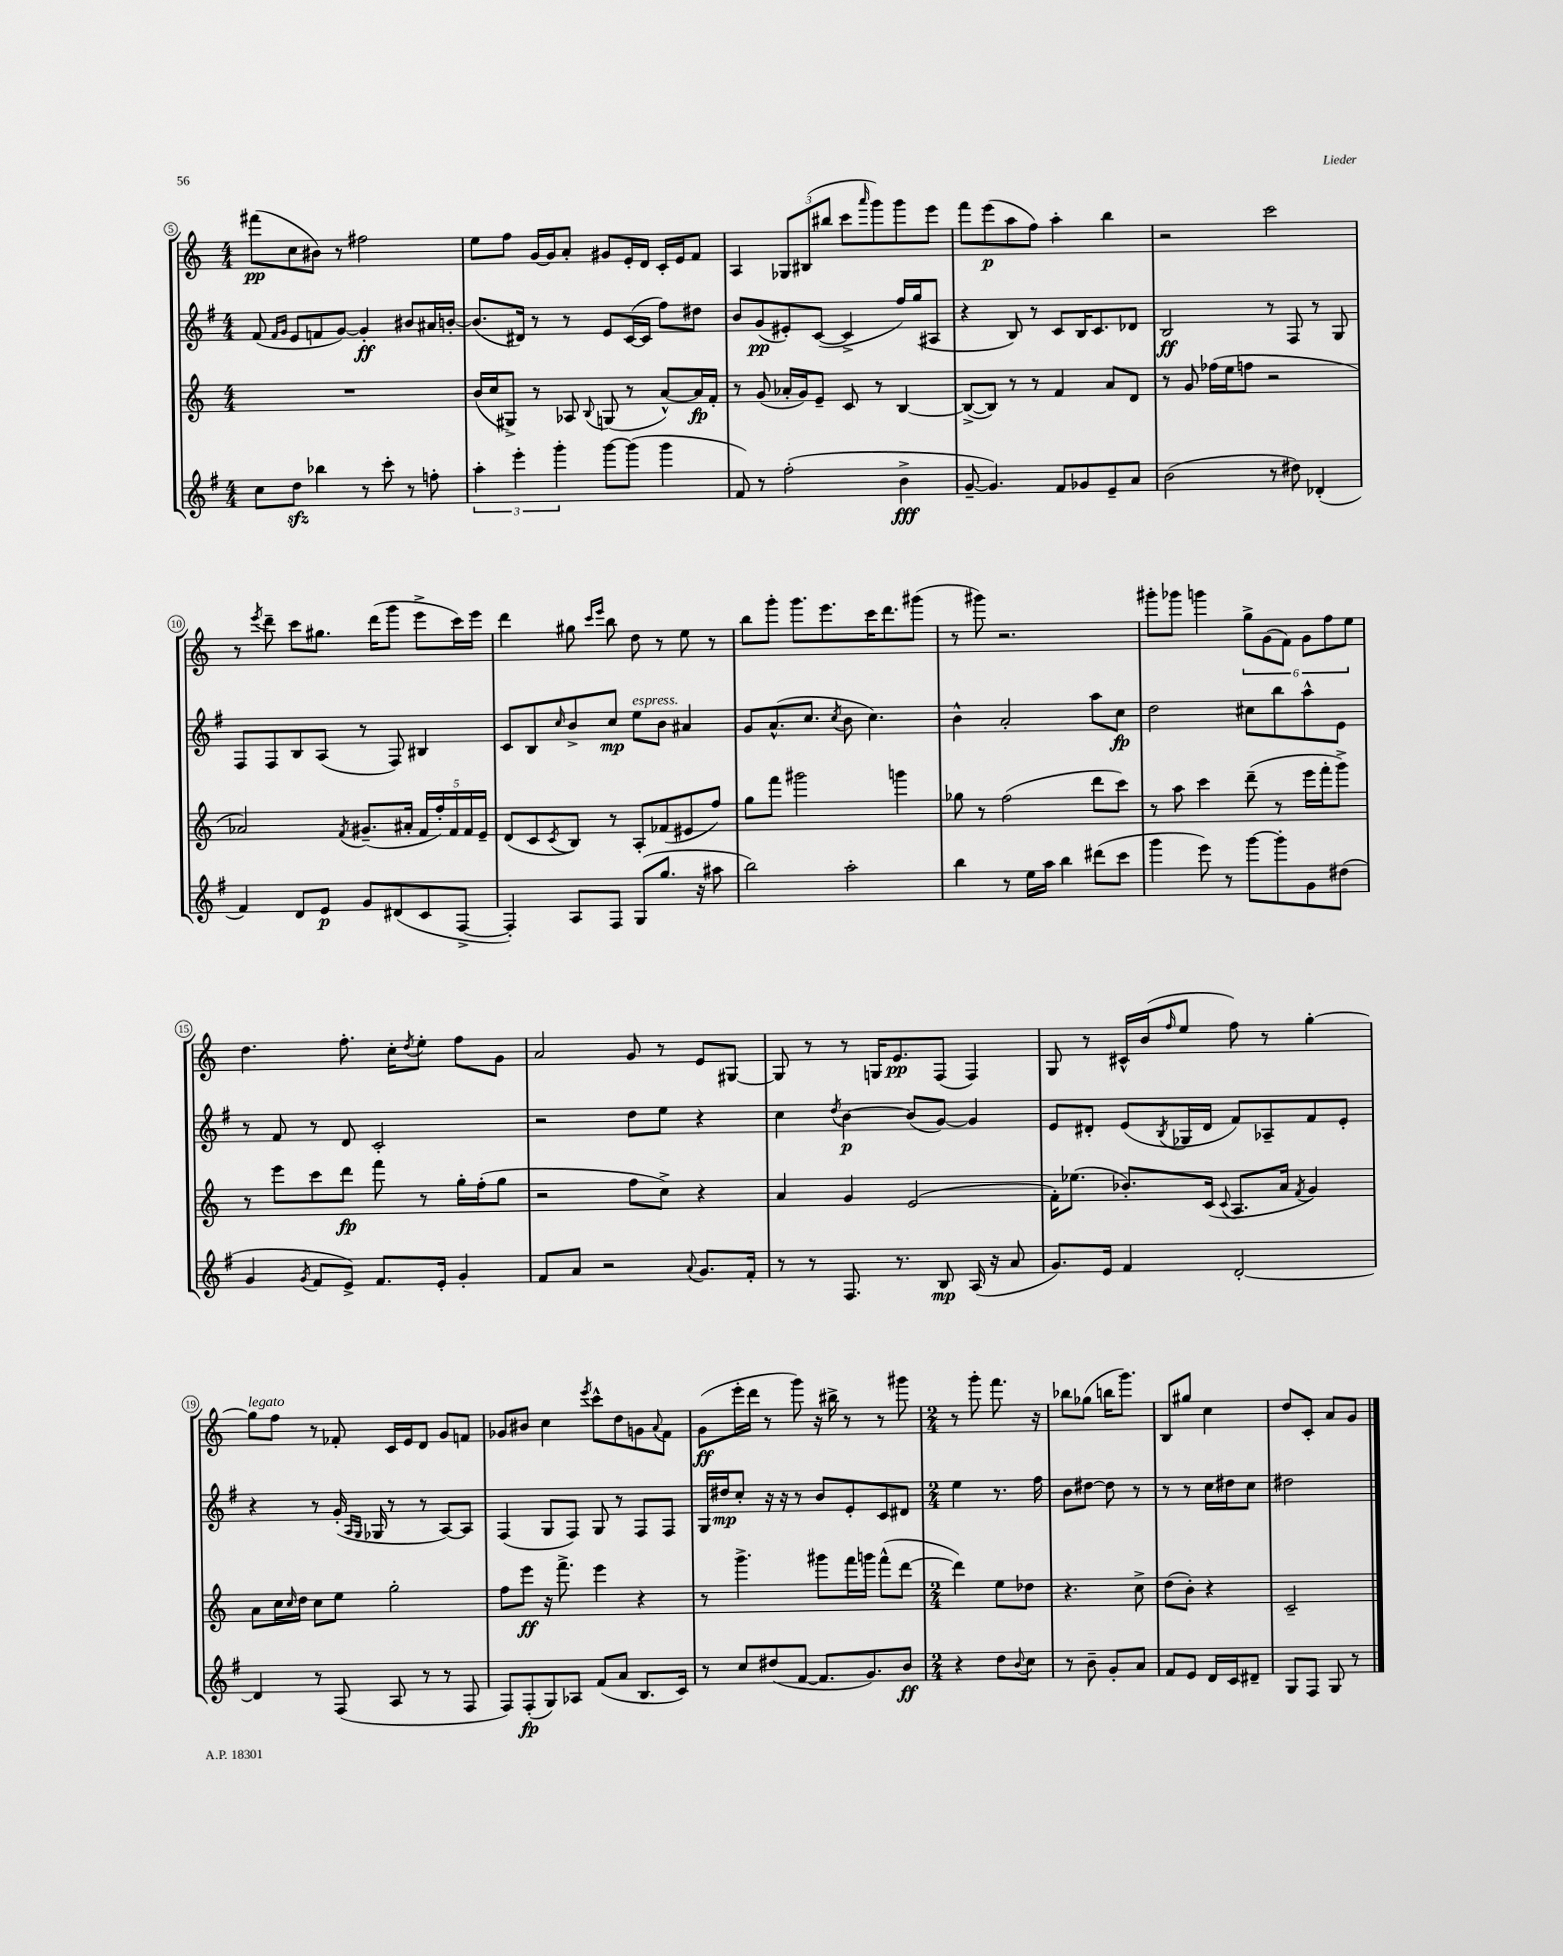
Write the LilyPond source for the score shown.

<<
\new StaffGroup <<
\new Staff = "s0" {
    \clef treble \key c \major \numericTimeSignature \time 4/4
    fis'''8\pp( c''8 bis'8) r8 fis''2 |
    e''8 f''8 g'16~ g'16 a'8-. gis'8 e'16-. d'16 c'16-. e'16 f'8 |
    a4 \tuplet 3/2 { ges8 bis8( bis''8 } c'''8 \grace { a'''16 } g'''8) g'''8 e'''8 |
    f'''8 e'''8\p( a''8 f''8) a''4-. b''4 |
    r2 c'''2 |
    r8 \acciaccatura { e'''8 } d'''8-- c'''8 gis''8. d'''16( g'''8 e'''8-> c'''16) e'''16 |
    d'''4 gis''8 \grace { c'''16 e'''16 } b''8 d''8 r8 e''8 r8 |
    b''8 g'''8-. g'''8. e'''8. c'''16 d'''8. gis'''8( |
    r8 gis'''8) r2. |
    gis'''8-. ges'''8 g'''4 \tuplet 6/4 { g''8-> g'8( f'8) g'8 f''8 e''8 } |
    d''4. f''8.-. c''16-. \acciaccatura { d''8 } e''8-. f''8 g'8 |
    a'2 g'8 r8 e'8 gis8~ |
    gis8 r8 r8 g16 e'8.\pp f8( f4) |
    g8 r8 cis'16-^ b'16( \grace { f''16 } e''8 f''8) r8 g''4~-. |
    g''8^\markup { \italic "legato" } f''8 r8 fes'8-. c'16 e'16 d'8 g'8 f'8 |
    ges'8 bis'8 c''4 \acciaccatura { e'''8 } c'''8-^ d''8 g'8 \appoggiatura { a'8 } f'8 |
    g'8\ff( e'''16-. d'''16 r8 g'''8) r16 bis''16-> r8 r8 gis'''8 |
    \numericTimeSignature \time 2/4 r8 g'''8-. f'''8. r16 |
    bes''8 ges''8( b''16 g'''8.) |
    b8 gis''8 c''4 |
    d''8 c'8-. a'8 g'8 \bar "|." |
}
\new Staff = "s1" {
    \clef treble \key g \major \numericTimeSignature \time 4/4
    fis'8( \grace { fis'16 g'16 } e'8 f'8 g'8~) g'4-.\ff bis'8 ais'16 b'16~-. |
    b'8.( dis'16) r8 r8 e'8 c'16~( c'16 fis''8) dis''8 |
    b'8 g'8\pp( eis'8-.) c'8~( c'4-> fis''16) g''16( ais8 |
    r4 b8) r8 c'8 b16 c'8. des'8 |
    b2\ff r8 fis8 r8 g8 |
    fis8 fis8 b8 a8( r8 fis8) bis4 |
    c'8 b8 \grace { c''16 } b'8-> c''8\mp e''8^\markup { \italic "espress." } b'8 ais'4 |
    g'8 a'8.-^( c''8. \acciaccatura { c''8 } b'8 c''4.) |
    b'4-^ a'2-. a''8 c''8\fp |
    d''2 cis''8 b''8 a''8-^ e'8 |
    r8 fis'8 r8 d'8 c'2-. |
    r2 d''8 e''8 r4 |
    c''4 \acciaccatura { d''8 } b'4~\p b'8( g'8~) g'4 |
    e'8 dis'8-. e'8( \acciaccatura { b8 } ges16 dis'16 fis'8) aes8-- fis'8 e'8-. |
    r4 r8 g'16-.( \grace { a16 g16 } ges16 r8 r8 a8~) a8 |
    fis4( g8 fis8) g8 r8 fis8 fis8 |
    g16 dis''16\mp c''8-. r16 r16 r8 b'8 e'8-. c'8 dis'8 |
    \numericTimeSignature \time 2/4 e''4 r8. fis''16 |
    b'8 dis''8~ dis''8 r8 |
    r8 r8 c''16 dis''16 c''8 |
    dis''2 \bar "|." |
}
\new Staff = "s2" {
    \clef treble \key c \major \numericTimeSignature \time 4/4
    R1 |
    b'16( c''16 gis8->) r8 aes8 \appoggiatura { b8 } g8( r8 a'8~-^) a'16\fp f'16-. |
    r8 g'8( aes'16-. g'16) e'8-- c'8 r8 b4~ |
    b8~->( b8) r8 r8 f'4 a'8 d'8 |
    r8 g'8 fes''16( e''16 f''8 r2 |
    aes'2) \acciaccatura { f'8 } gis'8.--( ais'16-. \tuplet 5/4 { f'16 f''16-.) f'16 f'16 e'16-- } |
    d'8( c'8 \acciaccatura { c'8 } b8) r8 a8-. fes'8( eis'8 f''8) |
    g''8 f'''8 gis'''2 g'''4 |
    ges''8 r8 f''2( d'''8 c'''8) |
    r8 a''8 c'''4 d'''8--( r8 e'''16 f'''16-. g'''8->) |
    r8 e'''8 c'''8 d'''8\fp f'''8 r8 g''16-. f''16-.( g''8 |
    r2 f''8 c''8->) r4 |
    a'4 g'4 e'2( |
    f'16-.) ees''8.( bes'8.-.) c'16( \appoggiatura { c'8 } a8. a'16 \acciaccatura { f'8 } g'4) |
    a'8 c''16 \grace { c''16 } d''16 c''8 e''8 g''2-. |
    f''8 e'''8\ff r16 f'''8.-> e'''4 r4 |
    r8 g'''4.-> gis'''8 f'''16 g'''16 f'''8-^( d'''8~ |
    \numericTimeSignature \time 2/4 d'''4) e''8 des''8 |
    r4. c''8-> |
    d''8( b'8-.) r4 |
    c'2-- \bar "|." |
}
\new Staff = "s3" {
    \clef treble \key g \major \numericTimeSignature \time 4/4
    c''8 d''8\sfz bes''4 r8 c'''8-. r8 f''8-. |
    \tuplet 3/2 { a''4-. e'''4-. g'''4-. } g'''8~ g'''8( g'''4 |
    fis'8) r8 fis''2-.( b'4->\fff |
    g'8~-- g'4.) fis'8 ges'8 e'8-- a'8 |
    b'2( r8 dis''8) des'4-.( |
    fis'4) d'8 e'8\p g'8 dis'8( c'8 fis8~-> |
    fis4-.) a8 fis8 g8( g''8. r16 ais''8 |
    b''2) a''2-. |
    b''4 r8 e''16 a''16 b''4 dis'''8( c'''8 |
    g'''4 e'''8) r8 g'''8~ g'''8-. g'8 dis''8( |
    g'4 \acciaccatura { g'8 } fis'8 e'8->) fis'8. e'16-. g'4-. |
    fis'8 a'8 r2 \appoggiatura { a'8 } g'8. fis'16-. |
    r8 r8 fis8. r8. b8\mp a16( r16 a'8 |
    g'8.) e'16 fis'4 d'2~-. |
    d'4 r8 fis8( a8 r8 r8 fis8 |
    fis8) fis8-.\fp( g8) aes8 fis'8( a'8 b8. c'16) |
    r8 c''8 dis''8( fis'8~ fis'8. g'8.) b'8\ff |
    \numericTimeSignature \time 2/4 r4 d''8 \appoggiatura { b'8 } c''8 |
    r8 b'8-- g'8-. a'8 |
    fis'8 e'8 d'16 c'16 dis'8-- |
    g8 fis8 g8 r8 \bar "|." |
}
>>
>>
\layout { \context { \Score currentBarNumber = #5 \override BarNumber.stencil = #(make-stencil-circler 0.1 0.3 ly:text-interface::print) } }
